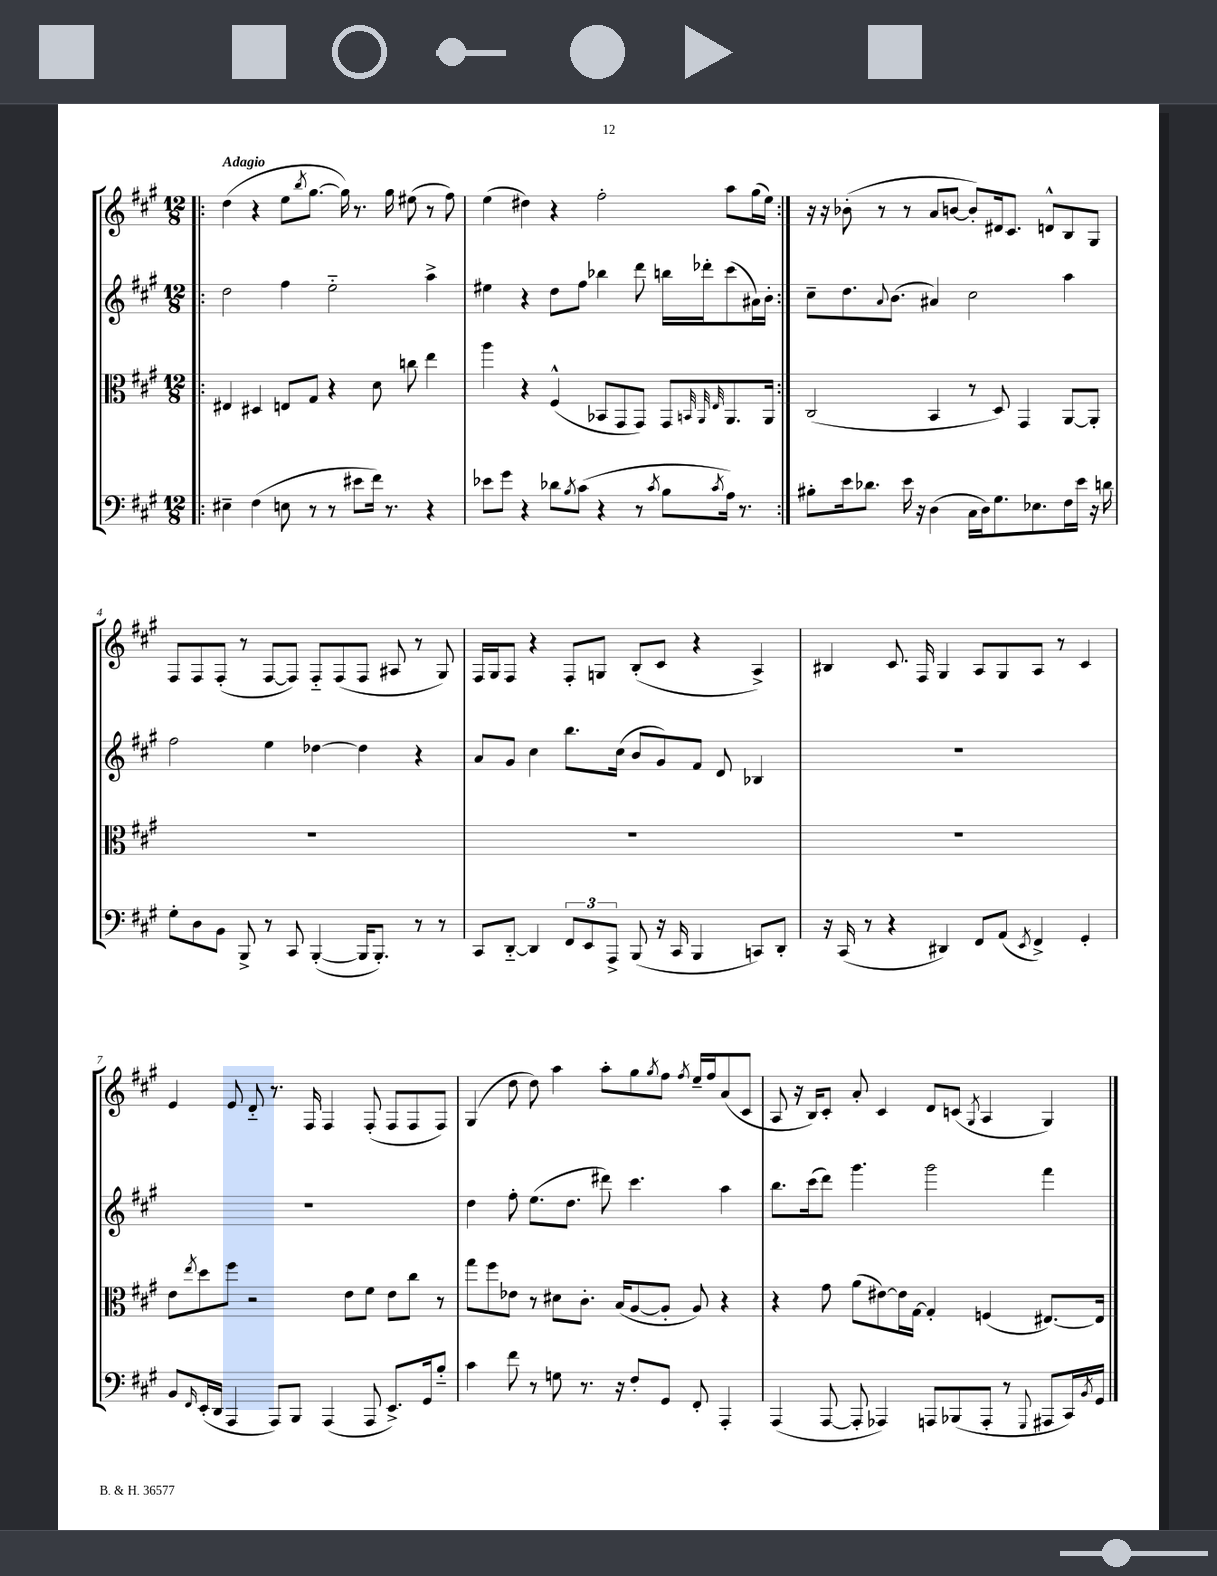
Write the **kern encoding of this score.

**kern	**kern	**kern	**kern
*staff4	*staff3	*staff2	*staff1
*clefF4	*clefC3	*clefG2	*clefG2
*k[f#c#g#]	*k[f#c#g#]	*k[f#c#g#]	*k[f#c#g#]
*M12/8	*M12/8	*M12/8	*M12/8
=!|:	=!|:	=!|:	=!|:
4E#~\	4E#/	2dd\	(4dd\
(4F#\	4D#/	.	4r
8E\	8E/L	4ff#\	8ee\L
.	.	.	8qbb/
8r	8G#/J	.	[8.gg#\J
8r	4r	2ee'~\	.
.	.	.	16gg#\])
8e#\L	.	.	8.r
16f#\Jk)	8d\	.	.
8.r	.	.	16gg#\
.	8cc\	.	(8ee#\
4r	4ee\	4aa^\	8r
.	.	.	8ff#\)
=	=	=	=
8e-\L	4aa\	4ee#\	(4ee\
8g#\J	.	.	.
4r	4r	4r	4dd#\)
8d-\L	(4F#^^/	8dd\L	4r
8qB/	.	.	.
(8c#\J	.	8ff#\J	.
4r	8BB-/L	4bb-\	2ff#'\
.	8GG#/	.	.
8r	8GG#/J)	8ddd\	.
8qc#/	.	.	.
8B\L	8GG#/L	16bb\LL	.
.	.	16ddd-'\J	.
.	32qqBB/	.	.
.	32qqAA/	.	.
8qc#/	32qqE/	.	.
16A\Jk)	8.AA/	(8ccc#\	8aa\L
8.r	.	.	.
.	.	16a#\L)	(16gg#\L
.	16AA/Jk	16b'\JJ	16ee\JJ)
=:|!	=:|!	=:|!	=:|!
8B#'\L	(2C#/	8cc#~\L	16r
.	.	.	16r
16e\k	.	8.dd\	(8b-'\
8.d-\J	.	.	.
.	.	.	8r
.	.	8qqa/	.
.	.	(8.b\J	.
16e\	.	.	8r
16r	.	.	.
(4D\	4BB/	4a#/)	8a/L
.	.	.	[8b/J
16C#\LL	8r	2cc#\	8b'/]L)
16D\J)	.	.	.
8.G#\	8D/)	.	16d#/k
.	.	.	8.c#/J
.	4GG#/	.	.
8.E-\	.	.	.
.	.	.	8d^^/L
16F#\L	[8AA/L	4aa\	8B/
16e\JJ	.	.	.
16r	8AA'/]J	.	8G#/J
16d\	.	.	.
=	=	=	=
8G#'\L	1.r	2ff#\	8F#/L
8D\	.	.	8F#/
8BB\J	.	.	(8F#'/J
8BBB^/	.	.	8r
8r	.	4ee\	[8F#/L
8CC#/	.	.	8F#/]J)
([4BBB'/	.	[4dd-\	8F#'~/L
.	.	.	(8F#/
16BBB/]LK	.	4dd-\]	8F#/J
8.BBB'/J)	.	.	.
.	.	.	8A#/
8r	.	4r	8r
8r	.	.	8G#/)
=	=	=	=
8CC#/L	1.r	8a/L	16F#/LL
.	.	.	16G#/J
[8DD'~/J	.	8g#/J	8F#/J
4DD/]	.	4cc#\	4r
12FF#/L	.	8.bb\L	8F#'/L
12EE/	.	.	.
.	.	.	8G/J
12AAA^/J	.	.	.
.	.	(16cc#\Jk	.
(8BBB/	.	8b/L	(8B'/L
16r	.	8g#/)	8c#/J
16CC#/	.	.	.
4BBB/	.	8f#/J	4r
.	.	8d/	.
8CC/L)	.	4B-/	4A^/)
8DD'/J	.	.	.
=	=	=	=
16r	1.r	1.r	4B#/
(16CC#/	.	.	.
8r	.	.	.
4r	.	.	8.c#/
.	.	.	16F#/
4DD#/)	.	.	4G#/
8FF#/L	.	.	8A/L
(8AA/J	.	.	8G#/
8qEE/	.	.	.
4FF#^/)	.	.	8A/J
.	.	.	8r
4GG#'/	.	.	4c#/
=	=	=	=
8BB/L	8e\L	1.r	4e/
16qqFF#/	8qee/	.	.
(16EE'/L	8dd\	.	.
16DD/JJ	.	.	.
4AAA/	8ff#\J	.	8e/
.	2r	.	8d'~/
8AAA/L)	.	.	8.r
8BBB/J	.	.	.
.	.	.	16F#/
(4AAA/	.	.	4F#/
.	8e\L	.	.
8AAA/	8f#\J	.	(8F#'/
8.EE^/L)	8e\L	.	8F#/L
.	8cc#\J	.	8F#/
16GG#/k	.	.	.
8B'~/J	8r	.	8F#/J)
=	=	=	=
4c#\	8gg#\L	4dd\	(4G#/
.	8ff#\	.	.
8f#\	8e-\J	8ff#'\	8dd\
8r	8r	(8.ee\L	8dd\)
8G\	8d#\L	.	4aa\
.	.	8.dd\J	.
8.r	8.c#'\J	.	.
.	.	8ddd#\)	8aa'\L
16r	(16B/LK	.	.
8F#'/L	[8A/	4.ccc#\	8gg#\
.	.	.	8qgg#/
8GG#/J	8A'/]J	.	8ff#\J
.	.	.	8qff#/
8FF#'/	8A/)	.	16ee~/LL
.	.	.	16ff#/J
4AAA'/	4r	4aa\	(8a/
.	.	.	8c#/J
=	=	=	=
(4AAA/	4r	8.bb\L	8A/
.	.	.	16r
.	.	(16ccc#\k	16B/LK)
[8AAA/	8g#\	8ddd\J)	8c#'/J
8AAA'/]	(8a\L	4.ggg#\	8a'/
4AAA-/)	[8e#\)	.	4c#/
.	16e#\]L	.	.
.	[16G#\JJ	.	.
8AAA/L	4G#'/]	2ggg#\	8d/L
(8BBB-/	.	.	(8c/J
.	.	.	8qG#/
8AAA'/J	(4F/	.	4A/
8r	.	.	.
8qqGGG#/	.	.	.
8AAA#/L	[8.E#/L)	4fff#\	4G#/)
16CC#/L)	.	.	.
8qBB/	.	.	.
16GG#/JJ	16E#/]Jk	.	.
==	==	==	==
*-	*-	*-	*-
